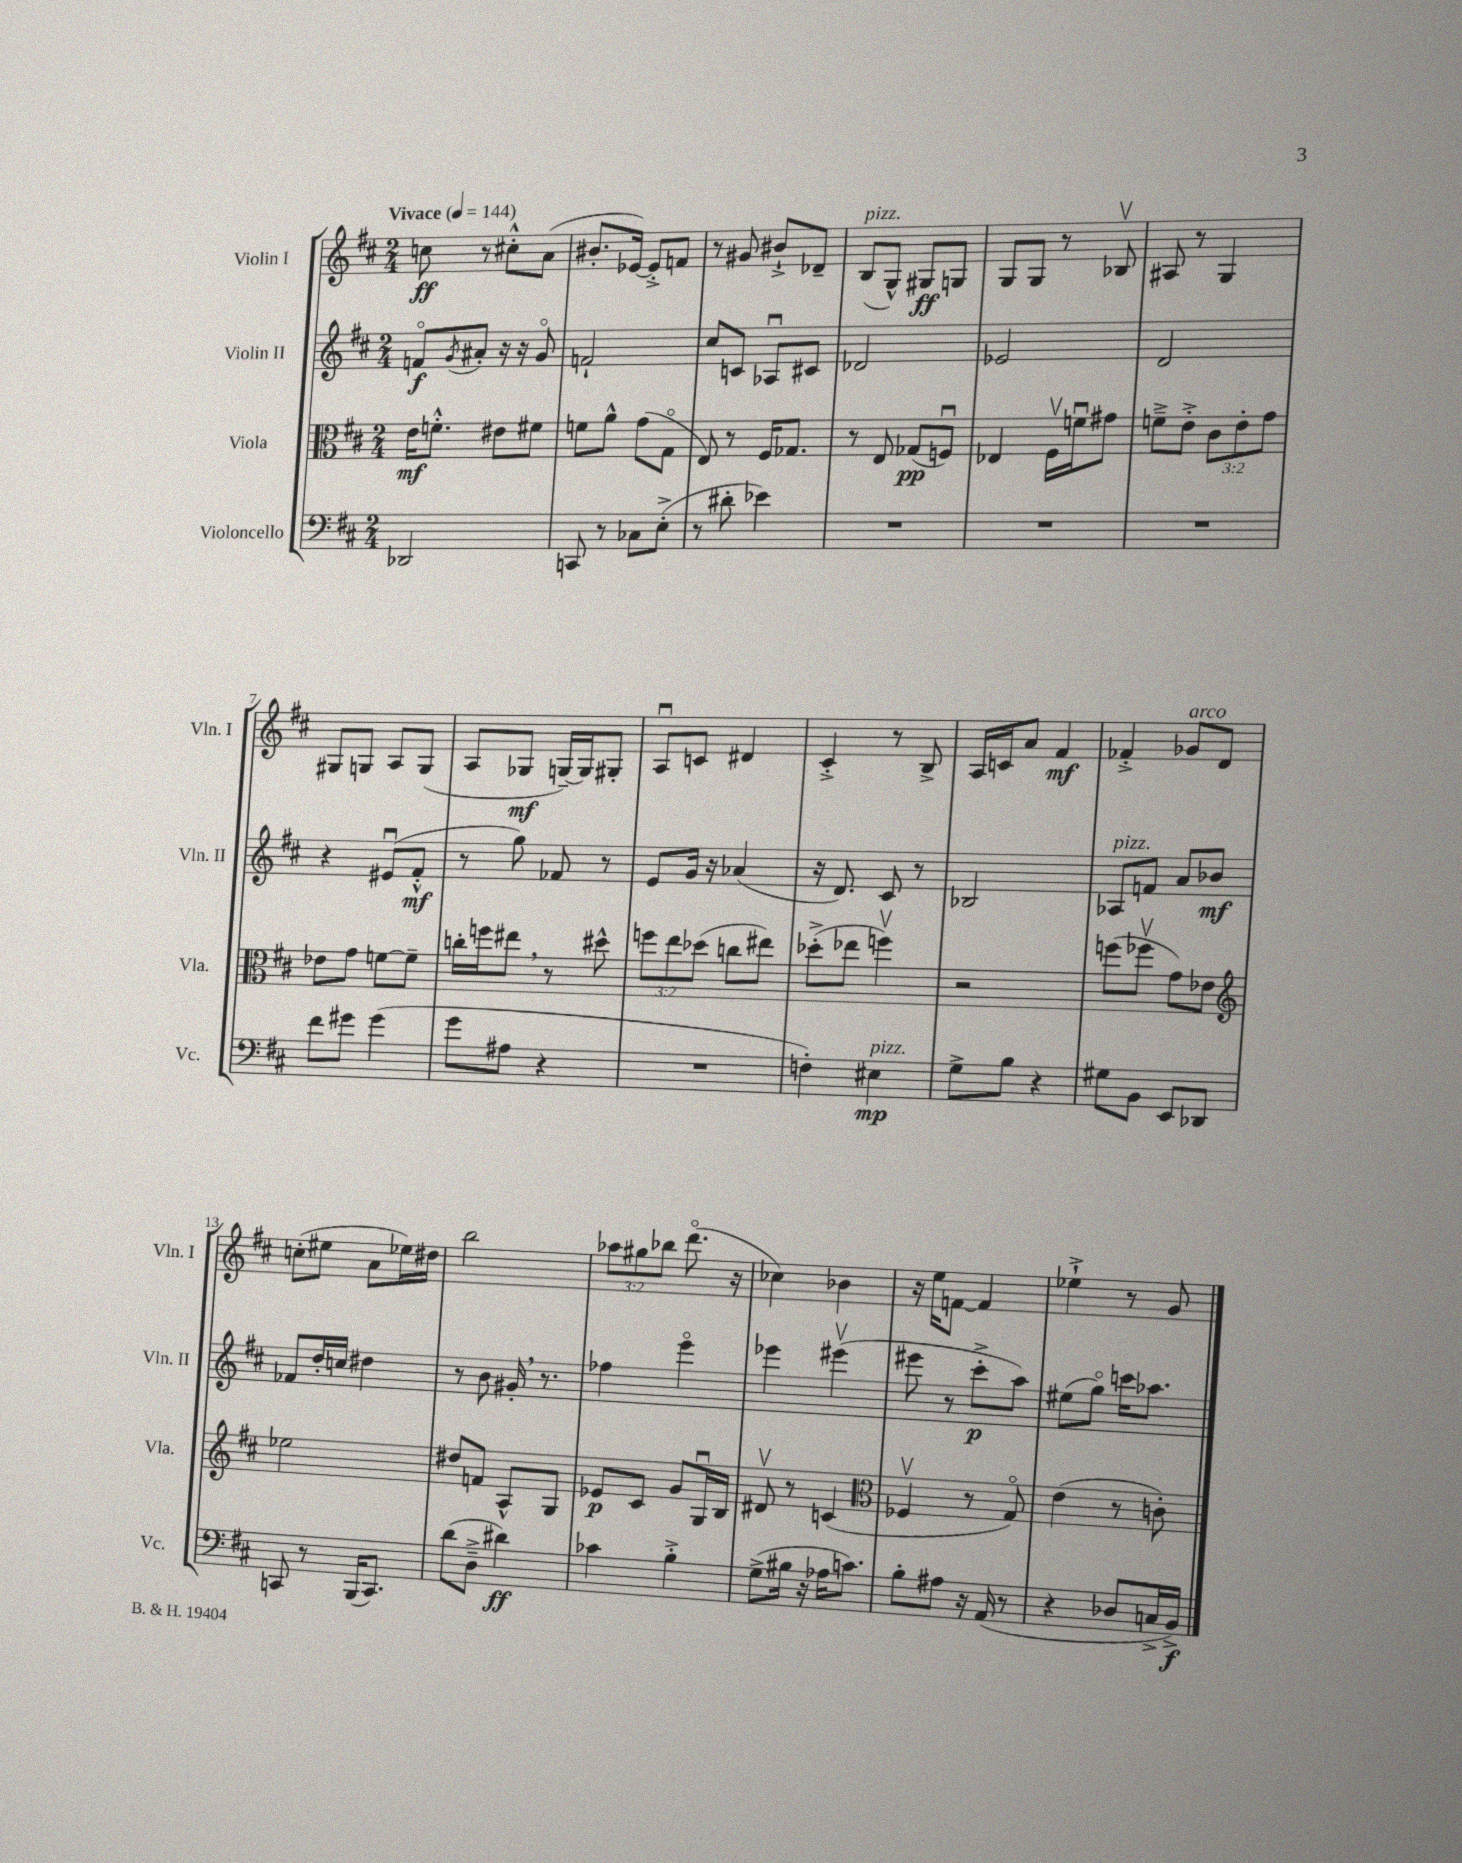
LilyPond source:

<<
\new StaffGroup <<
\new Staff = "s0" \with { instrumentName = "Violin I" shortInstrumentName = "Vln. I" } {
    \clef treble \key d \major \numericTimeSignature \time 2/4 \override Staff.TupletNumber.text = #tuplet-number::calc-fraction-text \tempo "Vivace" 4 = 144
    c''8\ff r8 cis''8-.-^ a'8( |
    bis'8.-. ees'16~) ees'8-.-> f'8 |
    r8 gis'8 bis'8-!-> des'8-- |
    b8^\markup { \italic "pizz." }( g8-^) gis8\ff g8 |
    g8 g8 r8 bes8\upbow |
    ais8 r8 g4 |
    gis8 g8 a8 g8( |
    a8 ges8\mf g16~--) g16 gis8-. |
    a8\downbow c'8 dis'4 |
    cis'4-.-> r8 b8-> |
    a16 c'16 a'8 fis'4\mf |
    fes'4-.-> ges'8^\markup { \italic "arco" } d'8 |
    c''8-.( eis''8 a'8 ees''16) dis''16 |
    b''2 |
    \tuplet 3/2 { aes''8 gis''8 bes''8 } d'''8.\flageolet( r16 |
    ces''4) bes'4 |
    r16 e''16 f'8~ f'4 |
    ees''4-!-> r8 g'8 \bar "|." |
}
\new Staff = "s1" \with { instrumentName = "Violin II" shortInstrumentName = "Vln. II" } {
    \clef treble \key d \major \numericTimeSignature \time 2/4
    f'8\flageolet\f \acciaccatura { g'8 } ais'8-. r16 r16 g'8\flageolet |
    f'2-! |
    cis''8 c'8 aes8\downbow cis'8 |
    des'2 |
    ees'2 |
    d'2 |
    r4 eis'8\downbow( fis'8-.-^\mf |
    r8 g''8) fes'8 r8 |
    e'8 g'16 r16 aes'4( |
    r16 d'8.) cis'8 r8 |
    bes2 |
    aes8^\markup { \italic "pizz." } f'8 a'8 bes'8\mf |
    fes'8 d''16-. c''16 dis''4 |
    r8 b'8 gis'16-. \breathe r8. |
    fes''4 e'''4\flageolet |
    ees'''4 eis'''4\upbow( |
    eis'''8 r8 cis'''8-.->\p a''8) |
    eis''8( g''8\flageolet) c'''16 aes''8. \bar "|." |
}
\new Staff = "s2" \with { instrumentName = "Viola" shortInstrumentName = "Vla." } {
    \clef alto \key d \major \numericTimeSignature \time 2/4 \override Staff.TupletNumber.text = #tuplet-number::calc-fraction-text
    e'16\mf f'8.-.-^ eis'8 fis'8 |
    f'8 a'8-^ g'8( g8\flageolet |
    e8) r8 fis16 ges8. |
    r8 e8 ges8\pp( f8\downbow) |
    ees4 fis16\upbow f'16\downbow gis'8 |
    f'8---> e'8-.-> \tuplet 3/2 { cis'8 e'8-. g'8 } |
    ees'8 g'8 f'8~ f'8-- |
    c''16-. f''16 eis''8 \breathe r8 dis''8-^ |
    \tuplet 3/2 { f''8 e''8 des''8( } c''8 eis''8) |
    des''8-.->( ees''8 f''4\upbow) |
    r2 |
    f''8( fes''8\upbow g'8) ees'8 |
    \clef treble ees''2 |
    dis''8 f'8 a8-^ g8 |
    ees'8\p cis'8 g'8 g16\downbow b16 |
    dis'8\upbow r8 c'4( |
    \clef alto fes4\upbow r8 g8\flageolet) |
    e'4( r8 c'8-.) \bar "|." |
}
\new Staff = "s3" \with { instrumentName = "Violoncello" shortInstrumentName = "Vc." } {
    \clef bass \key d \major \numericTimeSignature \time 2/4
    des,2 |
    c,8 r8 ces8 e8-.->( |
    r8 dis'8-. ees'4) |
    R2 |
    R2 |
    R2 |
    fis'8 gis'8 gis'4( |
    g'8 ais8 r4 |
    R2 |
    f4-.) eis4\mp^\markup { \italic "pizz." } |
    g8-> b8 r4 |
    gis8 b,8 e,8 des,8 |
    c,8 r8 b,,16( c,8.) |
    d'8( d8---> dis'4\ff) |
    ces'4 b4-.-> |
    g8->( bis16 r16 aes16 c'8.) |
    b8-. ais8 r16 a,16( r8 |
    r4 des8 c16-> b,16->\f) \bar "|." |
}
>>
>>
